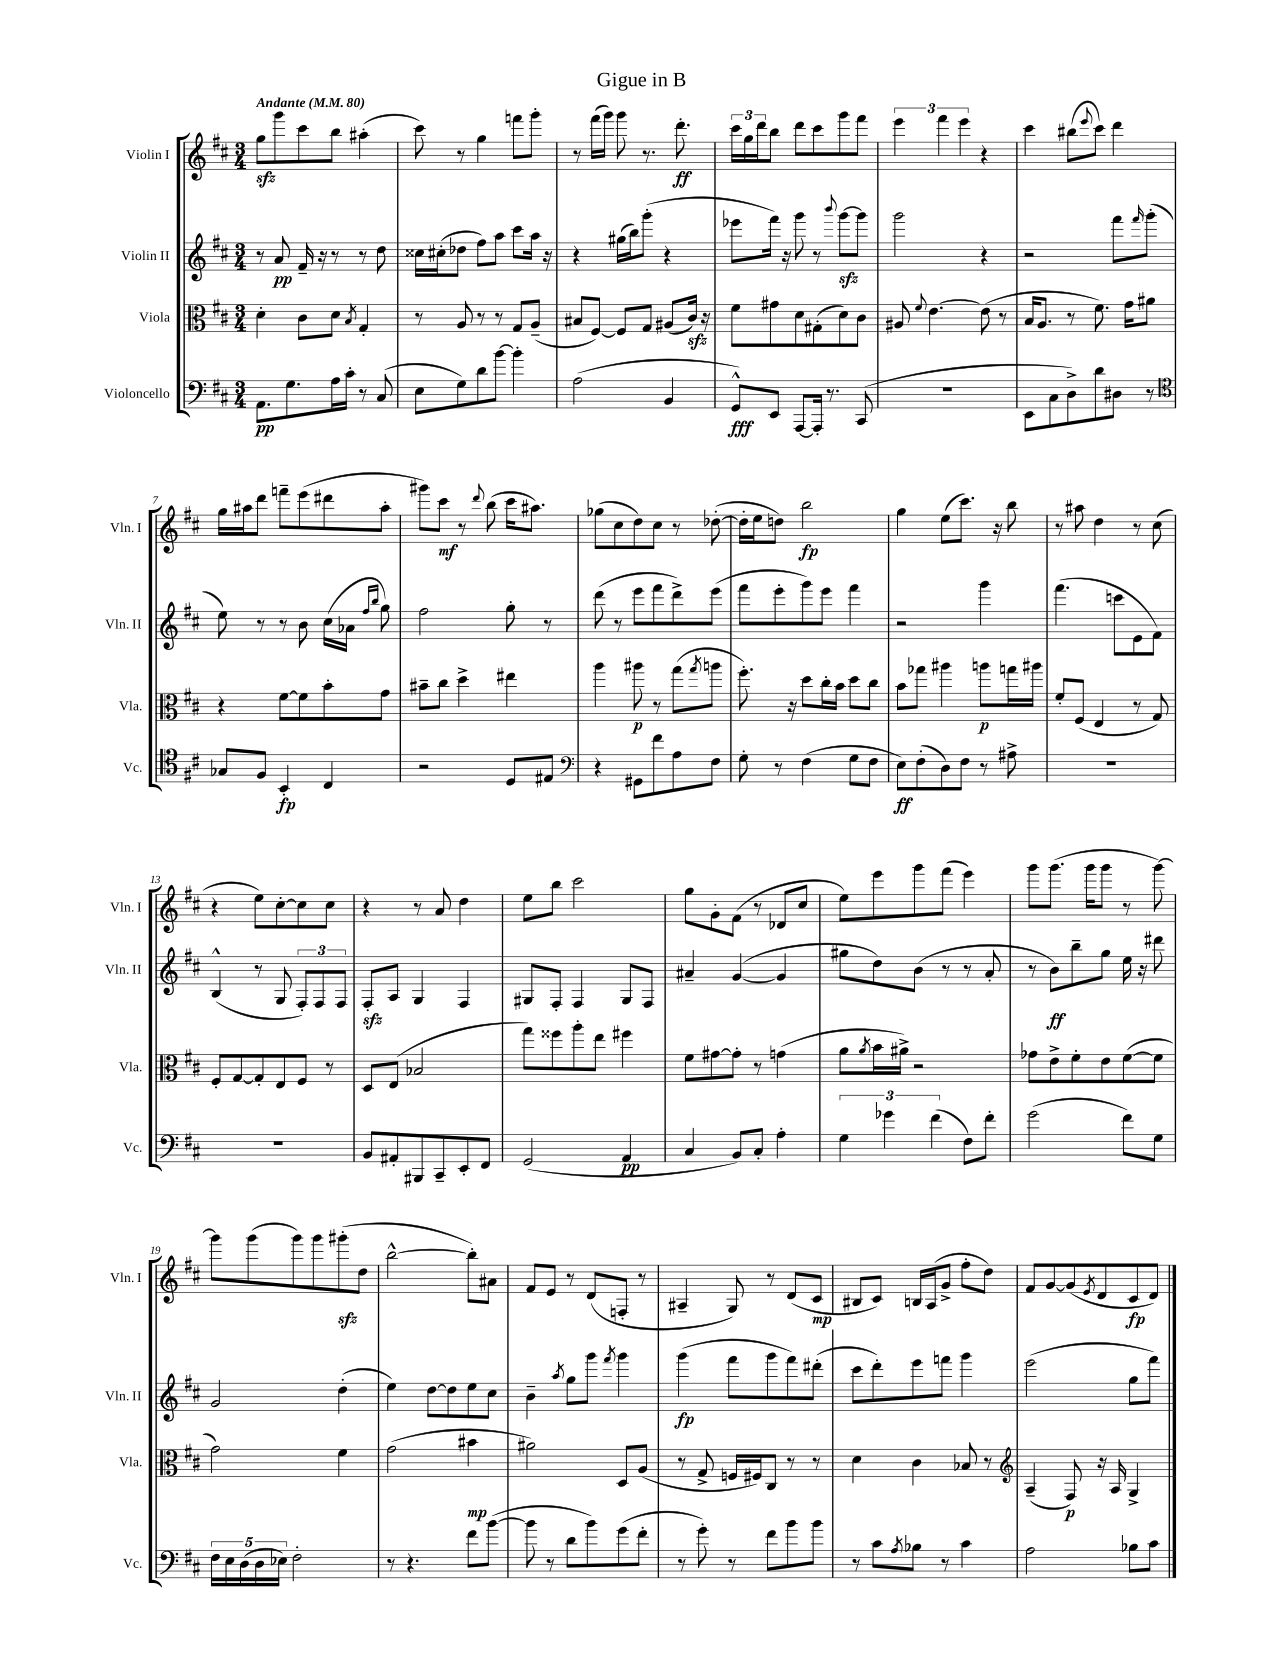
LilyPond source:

\header { title = "Gigue in B" }
<<
\new StaffGroup <<
\new Staff = "s0" \with { instrumentName = "Violin I" shortInstrumentName = "Vln. I" } {
    \clef treble \key d \major \numericTimeSignature \time 3/4 \tempo "Andante" 4 = 80
    g''8\sfz g'''8 cis'''8 b''8 ais''4-.( |
    cis'''8) r8 g''4 f'''8 g'''8-. |
    r8 fis'''16( g'''16) g'''8 r8. d'''8.-.\ff |
    \tuplet 3/2 { cis'''16 g''16 d'''16 } b''8 d'''8 cis'''8 g'''8 fis'''8 |
    \tuplet 3/2 { e'''4 fis'''4 e'''4 } r4 |
    cis'''4 bis''8( \appoggiatura { e'''8 } cis'''8) d'''4 |
    g''16 ais''16 d'''8 f'''8-- e'''8( dis'''8 ais''8-. |
    gis'''8) cis'''8\mf r8 \appoggiatura { d'''8 } b''8( cis'''16 ais''8.) |
    ges''8( cis''8 d''8) cis''8 r8 des''8~-.( |
    des''16-. e''16 d''8) b''2\fp |
    g''4 e''8( cis'''8.) r16 b''8 |
    r8 ais''8 d''4 r8 cis''8( |
    r4 e''8) cis''8~-. cis''8 cis''8 |
    r4 r8 a'8 d''4 |
    e''8 b''8 cis'''2 |
    g''8 g'8-. fis'8( r8 des'8 cis''8 |
    e''8) e'''8 g'''8 fis'''8( e'''4) |
    g'''8 g'''8.( g'''16 g'''8 r8 g'''8~) |
    g'''8 g'''8( g'''8) g'''8 gis'''8-.\sfz( d''8 |
    b''2~-^ b''8-.) ais'8 |
    fis'8 e'8 r8 d'8( f8-. r8 |
    ais4-- g8) r8 d'8( cis'8\mp |
    bis8 cis'8) b16 a16( g'8-> fis''8-. d''8) |
    fis'8 g'8~ g'8( \acciaccatura { e'8 } d'8 cis'8\fp d'8) \bar "|." |
}
\new Staff = "s1" \with { instrumentName = "Violin II" shortInstrumentName = "Vln. II" } {
    \clef treble \key d \major \numericTimeSignature \time 3/4
    r8 a'8\pp fis'16-- r16 r8 r8 d''8 |
    cisis''16 cis''16-.( des''8 fis''8) a''8 cis'''8 a''16 r16 |
    r4 gis''16( b''16) g'''8-.( r4 |
    ees'''8 fis'''16) r16 g'''8 r8 \appoggiatura { b'''8 } g'''8~\sfz g'''8 |
    g'''2 r4 |
    r2 fis'''8 \grace { fis'''16 } g'''8-.( |
    e''8) r8 r8 b'8 cis''16( aes'16 \grace { fis''16 b''16 } g''8) |
    fis''2 g''8-. r8 |
    d'''8( r8 e'''8 fis'''8 d'''8->) e'''8( |
    fis'''8 e'''8-. g'''8) e'''8 fis'''4 |
    r2 g'''4 |
    fis'''4.( c'''8 e'8 fis'8) |
    b4-^( r8 g8 \tuplet 3/2 { fis8-.) fis8 fis8 } |
    fis8-.\sfz a8 g4 fis4 |
    gis8 fis8-. fis4 gis8 fis8 |
    ais'4-- g'4~( g'4 |
    gis''8 d''8) b'8( r8 r8 a'8-. |
    r8 b'8\ff) b''8-- g''8 e''16 r16 dis'''8 |
    g'2 d''4-.( |
    e''4) d''8~ d''8 e''8 cis''8 |
    b'4-- \acciaccatura { a''8 } g''8 g'''8 \acciaccatura { fis'''8 } g'''4 |
    g'''4\fp( fis'''8 g'''8 fis'''8) dis'''8-.( |
    cis'''8 d'''8-.) e'''8 f'''8 g'''4 |
    e'''2( g''8 fis'''8) \bar "|." |
}
\new Staff = "s2" \with { instrumentName = "Viola" shortInstrumentName = "Vla." } {
    \clef alto \key d \major \numericTimeSignature \time 3/4
    d'4-. cis'8 d'8 \acciaccatura { b8 } g4-. |
    r8 a8 r8 r8 g8 a8--( |
    bis8 fis8~) fis8 g8 ais8( cis'16\sfz) r16 |
    fis'8 gis'8 d'8 gis8-.( d'8) cis'8 |
    ais8 \appoggiatura { fis'8 } e'4.~ e'8( r8 |
    b16 a8. r8 fis'8.) g'16 ais'8 |
    r4 fis'8~ fis'8 b'8-. g'8 |
    bis'8-- cis''8 d''4-> eis''4 |
    a''4 ais''8\p r8 g''8( \acciaccatura { g''8 } a''8 |
    fis''8.-.) r16 d''8 cis''16-. b'16 d''8 cis''8 |
    b'8 ges''8 ais''4 a''8\p g''16 ais''16 |
    fis'8-. fis8( e4 r8 g8) |
    fis8-. g8~ g8-. e8 fis8 r8 |
    d8 e8( bes2 |
    g''8) fisis''8 a''8-. e''8 fis''4 |
    fis'8 gis'8~ gis'8-. r8 g'4( |
    a'8 \acciaccatura { a'8 } b'16 ais'16->) r2 |
    ges'8 e'8-> fis'8-. e'8 fis'8~( fis'8 |
    g'2) fis'4 |
    g'2( bis'4\mp |
    ais'2) d8 a8( |
    r8 g8-> f16 fis16) cis8 r8 r8 |
    d'4 cis'4 bes8 r8 |
    \clef treble a4--( fis8\p) r16 a16 g4-> \bar "|." |
}
\new Staff = "s3" \with { instrumentName = "Violoncello" shortInstrumentName = "Vc." } {
    \clef bass \key d \major \numericTimeSignature \time 3/4
    a,8.\pp g8. a16 cis'16-. r8 cis8( |
    e8 g8) d'8 b'8~ b'4-. |
    a2( b,4 |
    g,8-^\fff) e,8 a,,8~ a,,16-. r8. cis,8( |
    R2. |
    e,8 cis8 d8->) d'8 dis8 r8 |
    \clef tenor ges8 fis8 b,4-.\fp cis4 |
    r2 d8 eis8 |
    \clef bass r4 gis,8 fis'8 a8 fis8 |
    g8-. r8 fis4( g8 fis8 |
    e8\ff) fis8-.( d8) fis8 r8 ais8-> |
    R2. |
    R2. |
    b,8 ais,8-. bis,,8 cis,8-- e,8-. fis,8 |
    g,2( a,4\pp |
    cis4 b,8) cis8-. a4-. |
    \tuplet 3/2 { g4 ges'4 fis'4( } fis8) fis'8-. |
    g'2( fis'8) g8 |
    \tuplet 5/4 { fis16 e16 d16( d16 ees16) } fis2-. |
    r8 r4. fis'8 b'8~( |
    b'8 r8 d'8 b'8) g'8( fis'8-. |
    r8 g'8-.) r8 fis'8 b'8 b'8 |
    r8 cis'8 \acciaccatura { a8 } bes8 r8 cis'4 |
    a2 bes8 cis'8 \bar "|." |
}
>>
>>
